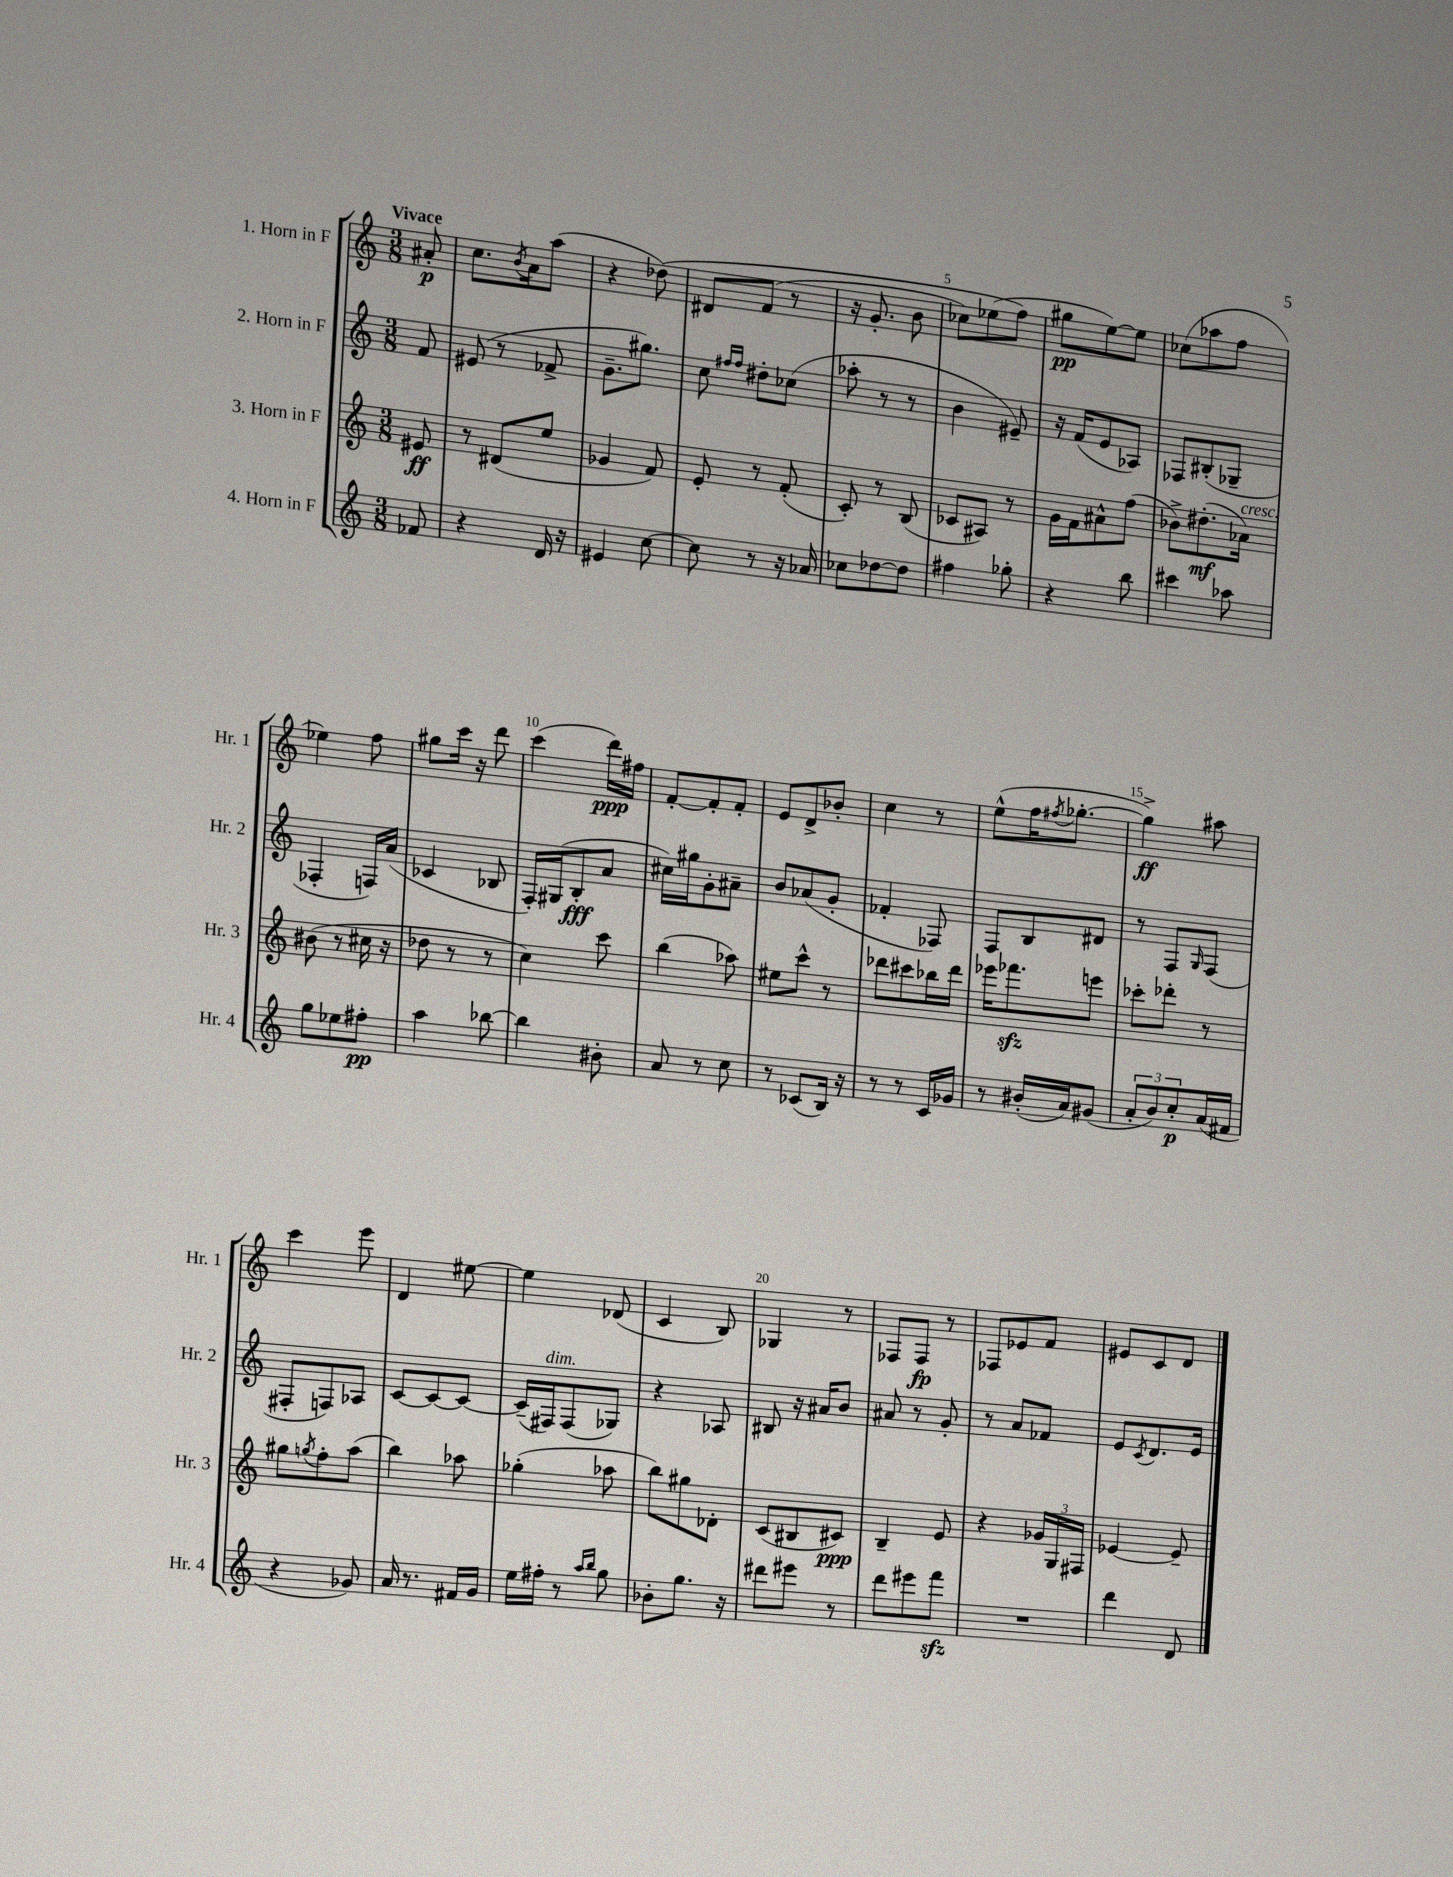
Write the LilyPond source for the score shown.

<<
\new StaffGroup <<
\new Staff = "s0" \with { instrumentName = "1. Horn in F" shortInstrumentName = "Hr. 1" } {
    \clef treble \key c \major \numericTimeSignature \time 3/8 \partial 8 \tempo "Vivace"
    ais'8-.\p |
    c''8. \acciaccatura { b'8 } a'16 a''8( |
    r4 des''8)\( |
    dis'8 f'8( r8 |
    r16 g'8.-. b'8 |
    ces''8) ees''8( f''8\) |
    gis''8\pp e''8~) e''8 |
    ces''8( aes''8 f''8 |
    ees''4) f''8 |
    gis''8 c'''16 r16 d'''8 |
    c'''4( d'''16\ppp) fis''16 |
    f'8~-. f'8-. f'8-. |
    e'8 d'8-> bes'8-. |
    c''4 r8 |
    e''8-^( f''16 \acciaccatura { fis''8 } ges''8.~-. |
    ges''4->\ff) ais''8 |
    c'''4 e'''8 |
    d'4 eis''8~ |
    eis''4 des'8( |
    c'4 b8) |
    ges4 r8 |
    fes8 fes8\fp r8 |
    fes8 ees'8 f'8 |
    eis'8 c'8 d'8 \bar "|." |
}
\new Staff = "s1" \with { instrumentName = "2. Horn in F" shortInstrumentName = "Hr. 2" } {
    \clef treble \key c \major \numericTimeSignature \time 3/8 \partial 8
    f'8 |
    eis'8( r8 fes'8-> |
    g'8.-- gis''8.) |
    c''8 \grace { fis''16 fis''16 } dis''8-. ces''8( |
    aes''8-. r8 r8 |
    b'4 eis'8--) |
    r16 f'16( e'8 aes8) |
    fes8 bis8-.( ges8-- |
    fes4-. f16) a'16( |
    ces'4 bes8 |
    f16-.) gis16( b8-.\fff a'8 |
    cis''16) gis''16 g'8-. ais'8-- |
    b'8 aes'8( g'8-. |
    fes'4-. fes8) |
    f8 b8 dis'8 |
    r8 f8 \grace { g16 } f8( |
    fis8-. f8) aes8 |
    c'8~ c'8~ c'8~ |
    c'16--( fis16^\markup { \italic "dim." }) fis8( ges8) |
    r4 aes8 |
    bis8 r16 ais'16 b'8 |
    ais'8 r8 g'8-. |
    r8 a'8 fes'8 |
    e'8 \acciaccatura { c'8 } d'8. e'16 \bar "|." |
}
\new Staff = "s2" \with { instrumentName = "3. Horn in F" shortInstrumentName = "Hr. 3" } {
    \clef treble \key c \major \numericTimeSignature \time 3/8 \partial 8
    eis'8\ff |
    r8 dis'8( e''8 |
    ges'4 f'8) |
    e'8-. r8 f'8-.( |
    c'8-.) r8 b8( |
    ces'8 ais8) r8 |
    g'16 f'16 ais'8-^ f''8( |
    bes'8->) dis''8.-.\mf( aes'16^\markup { \italic "cresc." }) |
    bis'8( r8 cis''16 r16 |
    des''8 r8 r8 |
    c''4) c'''8 |
    b''4( aes''8) |
    eis''8 c'''8-^ r8 |
    des'''8 cis'''8 bes''16 des'''16 |
    ees'''16 fes'''8.\sfz e'''8 |
    ces'''8-. des'''8-. r8 |
    gis''8 \acciaccatura { g''8 } f''8-. a''8( |
    b''4) aes''8 |
    ges''4-.( aes''8 |
    b''8) gis''8 des'8-. |
    c'8( bis8 cis'8\ppp) |
    b4-- e'8 |
    r4 \tuplet 3/2 { ges'16 g16 fis16 } |
    ees'4~ ees'8-- \bar "|." |
}
\new Staff = "s3" \with { instrumentName = "4. Horn in F" shortInstrumentName = "Hr. 4" } {
    \clef treble \key c \major \numericTimeSignature \time 3/8 \partial 8
    fes'8 |
    r4 d'16 r16 |
    eis'4 c''8~ |
    c''8 r8 r16 aes'16 |
    ces''8 des''8~ des''8 |
    fis''4 ges''8-. |
    r4 b''8 |
    cis'''4 aes''8 |
    g''8 ees''8 fis''8-.\pp |
    a''4 bes''8~ |
    bes''4 bis'8-. |
    a'8 r8 c''8 |
    r8 ces'8( b16) r16 |
    r8 r8 c'16 ges'16 |
    r8 bis'16-.( a'16) gis'8( |
    \tuplet 3/2 { a'8-. b'8) c''8-.\p } a'16( fis'16 |
    r4 ges'8) |
    a'16 r8. fis'16 g'16 |
    e''16 fis''16-. r8 \grace { a''16 b''16 } g''8 |
    bes'8-. g''8. r16 |
    dis'''8 eis'''8 r8 |
    d'''8 eis'''8 f'''8\sfz |
    R4. |
    d'''4 d'8 \bar "|." |
}
>>
>>
\layout { \context { \Score \override BarNumber.break-visibility = ##(#f #t #t) barNumberVisibility = #(every-nth-bar-number-visible 5) } }
